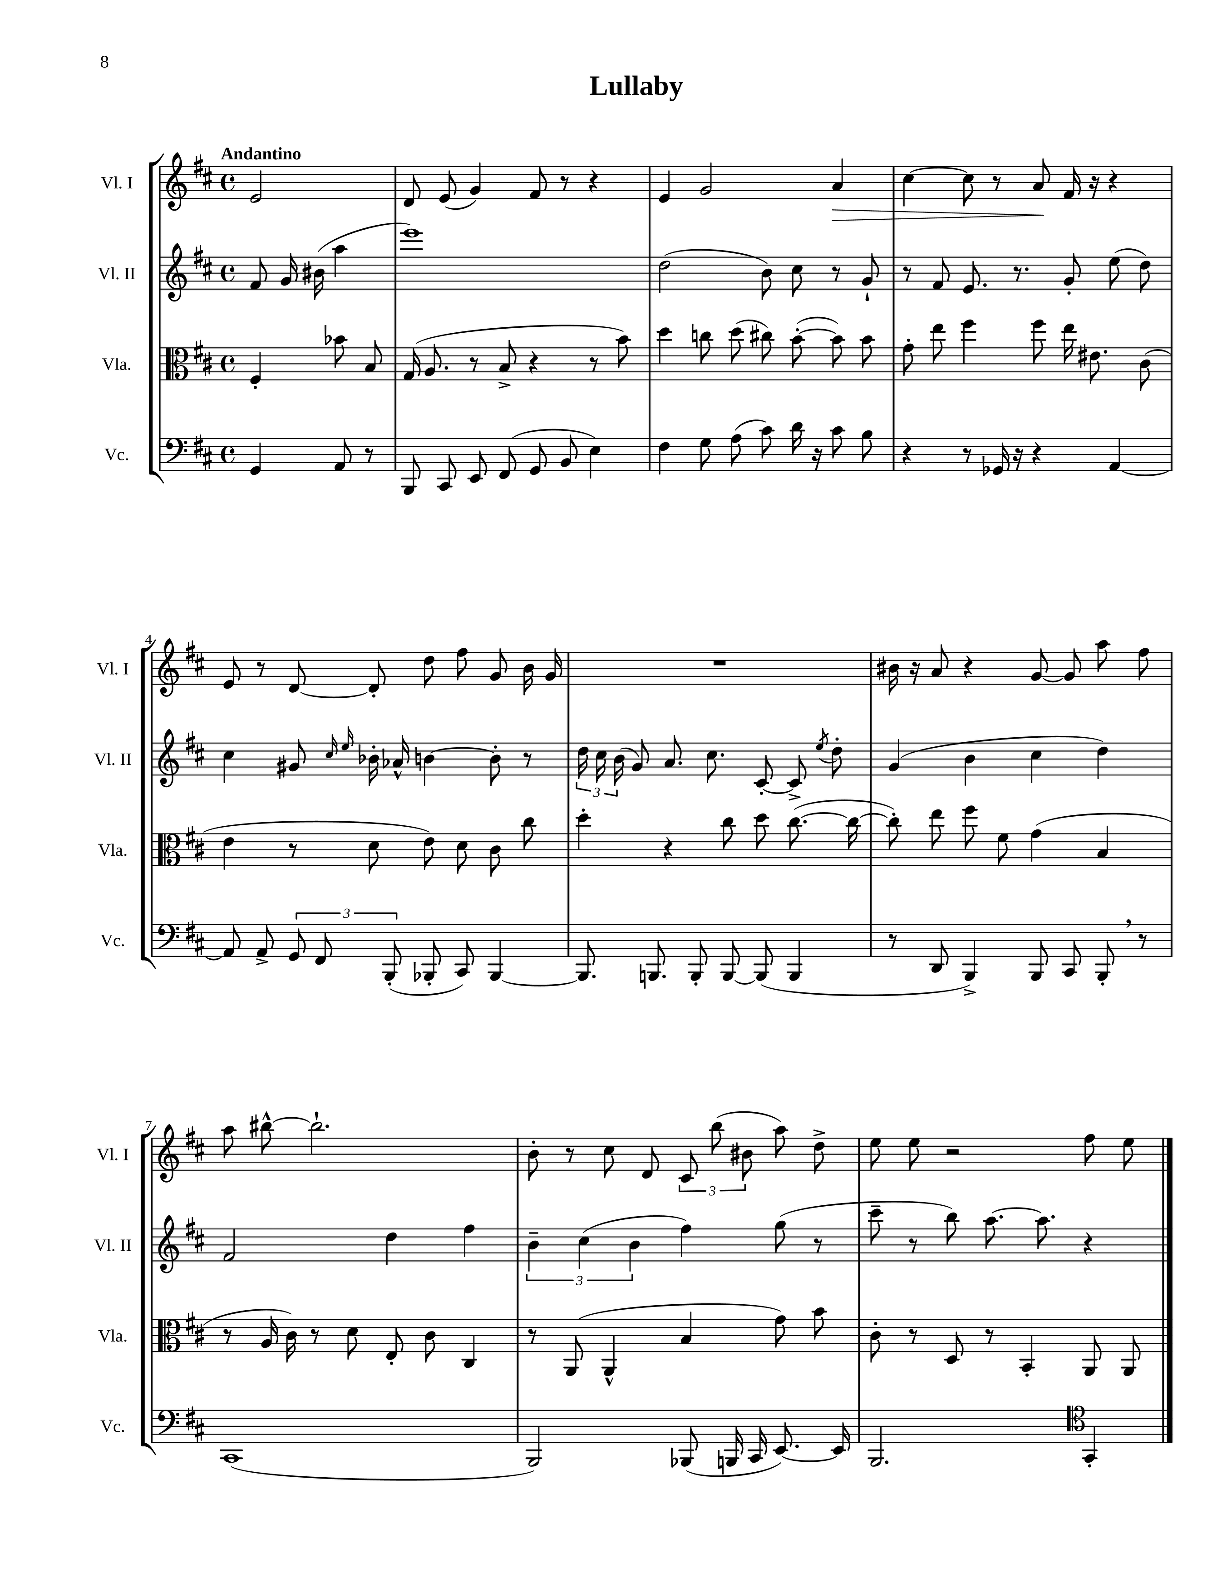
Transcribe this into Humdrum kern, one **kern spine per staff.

**kern	**kern	**kern	**kern
*staff4	*staff3	*staff2	*staff1
*clefF4	*clefC3	*clefG2	*clefG2
*k[f#c#]	*k[f#c#]	*k[f#c#]	*k[f#c#]
*M4/4	*M4/4	*M4/4	*M4/4
*met(c)	*met(c)	*met(c)	*met(c)
4GG/	4F#'/	8f#/	2e/
.	.	16g/	.
.	.	(16b#\	.
8AA/	8b-\	4aa\	.
8r	8B/	.	.
=	=	=	=
8BBB/	(16G/	1eee)	8d/
.	8.A/	.	.
8CC#/	.	.	(8e/
8EE/	8r	.	4g/)
(8FF#/	8B^/	.	.
8GG/	4r	.	8f#/
8BB/	.	.	8r
4E\)	8r	.	4r
.	8b\)	.	.
=	=	=	=
4F#\	4dd\	(2dd\	4e/
8G\	8cc\	.	2g/
(8A\	(8dd\	.	.
8c#\)	8cc#\)	8b\)	.
16d\	([8b'\	8cc#\	.
16r	.	.	.
8c#\	8b\])	8r	4a/
8B\	8b\	8g`/	.
=	=	=	=
4r	8g'\	8r	[4cc#\
.	8ee\	8f#/	.
8r	4ff#\	8.e/	8cc#\]
16GG-/	.	.	8r
16r	.	8.r	.
4r	8ff#\	.	8a/
.	16ee\	8g'/	16f#/
.	8.e#\	.	16r
[4AA/	.	(8ee\	4r
.	(8c#\	8dd\)	.
=	=	=	=
8AA/]	4e\	4cc#\	8e/
8AA^/	.	.	8r
12GG/	8r	8g#/	[8d/
12FF#/	.	.	.
.	.	16qqcc#/	.
.	.	16qqee/	.
.	8d\	16b-'\	8d'/]
(12BBB'/	.	.	.
.	.	16a-^^/	.
8BBB-'/	8e\)	[4b\	8dd\
8CC#/)	8d\	.	8ff#\
[4BBB-/	8c#\	8b'\]	8g/
.	8cc#\	8r	16b\
.	.	.	16g/
=	=	=	=
8.BBB-/]	4dd'\	24dd\	1r
.	.	24cc#\	.
.	.	(24b\	.
.	.	8g/)	.
8.BBB/	.	.	.
.	4r	8.a/	.
8BBB'/	.	.	.
.	.	8.cc#\	.
[8BBB/	8cc#\	.	.
(8BBB/]	8dd\	[8c#'/	.
4BBB/	([8.cc#\	8c#^/]	.
.	.	8qee/	.
.	.	8dd'\	.
.	16cc#\_	.	.
=	=	=	=
8r	8cc#'\])	(4g/	16b#\
.	.	.	16r
8DD/	8ee\	.	8a/
4BBB^/)	8ff#\	4b\	4r
.	8f#\	.	.
8BBB/	(4g\	4cc#\	[8g/
8CC#/	.	.	8g/]
8BBB'/	4B/	4dd\)	8aa\
8r	.	.	8ff#\
=	=	=	=
(1CC#	8r	2f#/	8aa\
.	16A/	.	[8bb#^^\
.	16c#\)	.	.
.	8r	.	2.bb#`\]
.	8d\	.	.
.	8E'/	4dd\	.
.	8c#\	.	.
.	4C#/	4ff#\	.
=	=	=	=
2BBB/)	8r	6b~\	8b'\
.	(8AA/	.	8r
.	.	(6cc#\	.
.	4AA^^/	.	8cc#\
.	.	6b\	.
.	.	.	8d/
(8BBB-/	4B/	4ff#\)	12c#/
.	.	.	(12bb\
16BBB/	.	.	.
.	.	.	12b#\
16CC#/	.	.	.
[8.EE/)	8g\)	(8gg\	8aa\)
.	8b\	8r	8dd^\
16EE/]	.	.	.
=	=	=	=
2.BBB/	8c#'\	8ccc#~\	8ee\
.	8r	8r	8ee\
.	8D/	8bb\)	2r
.	8r	[8.aa\	.
.	4BB'/	.	.
.	.	8.aa\]	.
*clefC4	*	*	*
4GG'/	8AA/	4r	8ff#\
.	8AA/	.	8ee\
==	==	==	==
*-	*-	*-	*-
